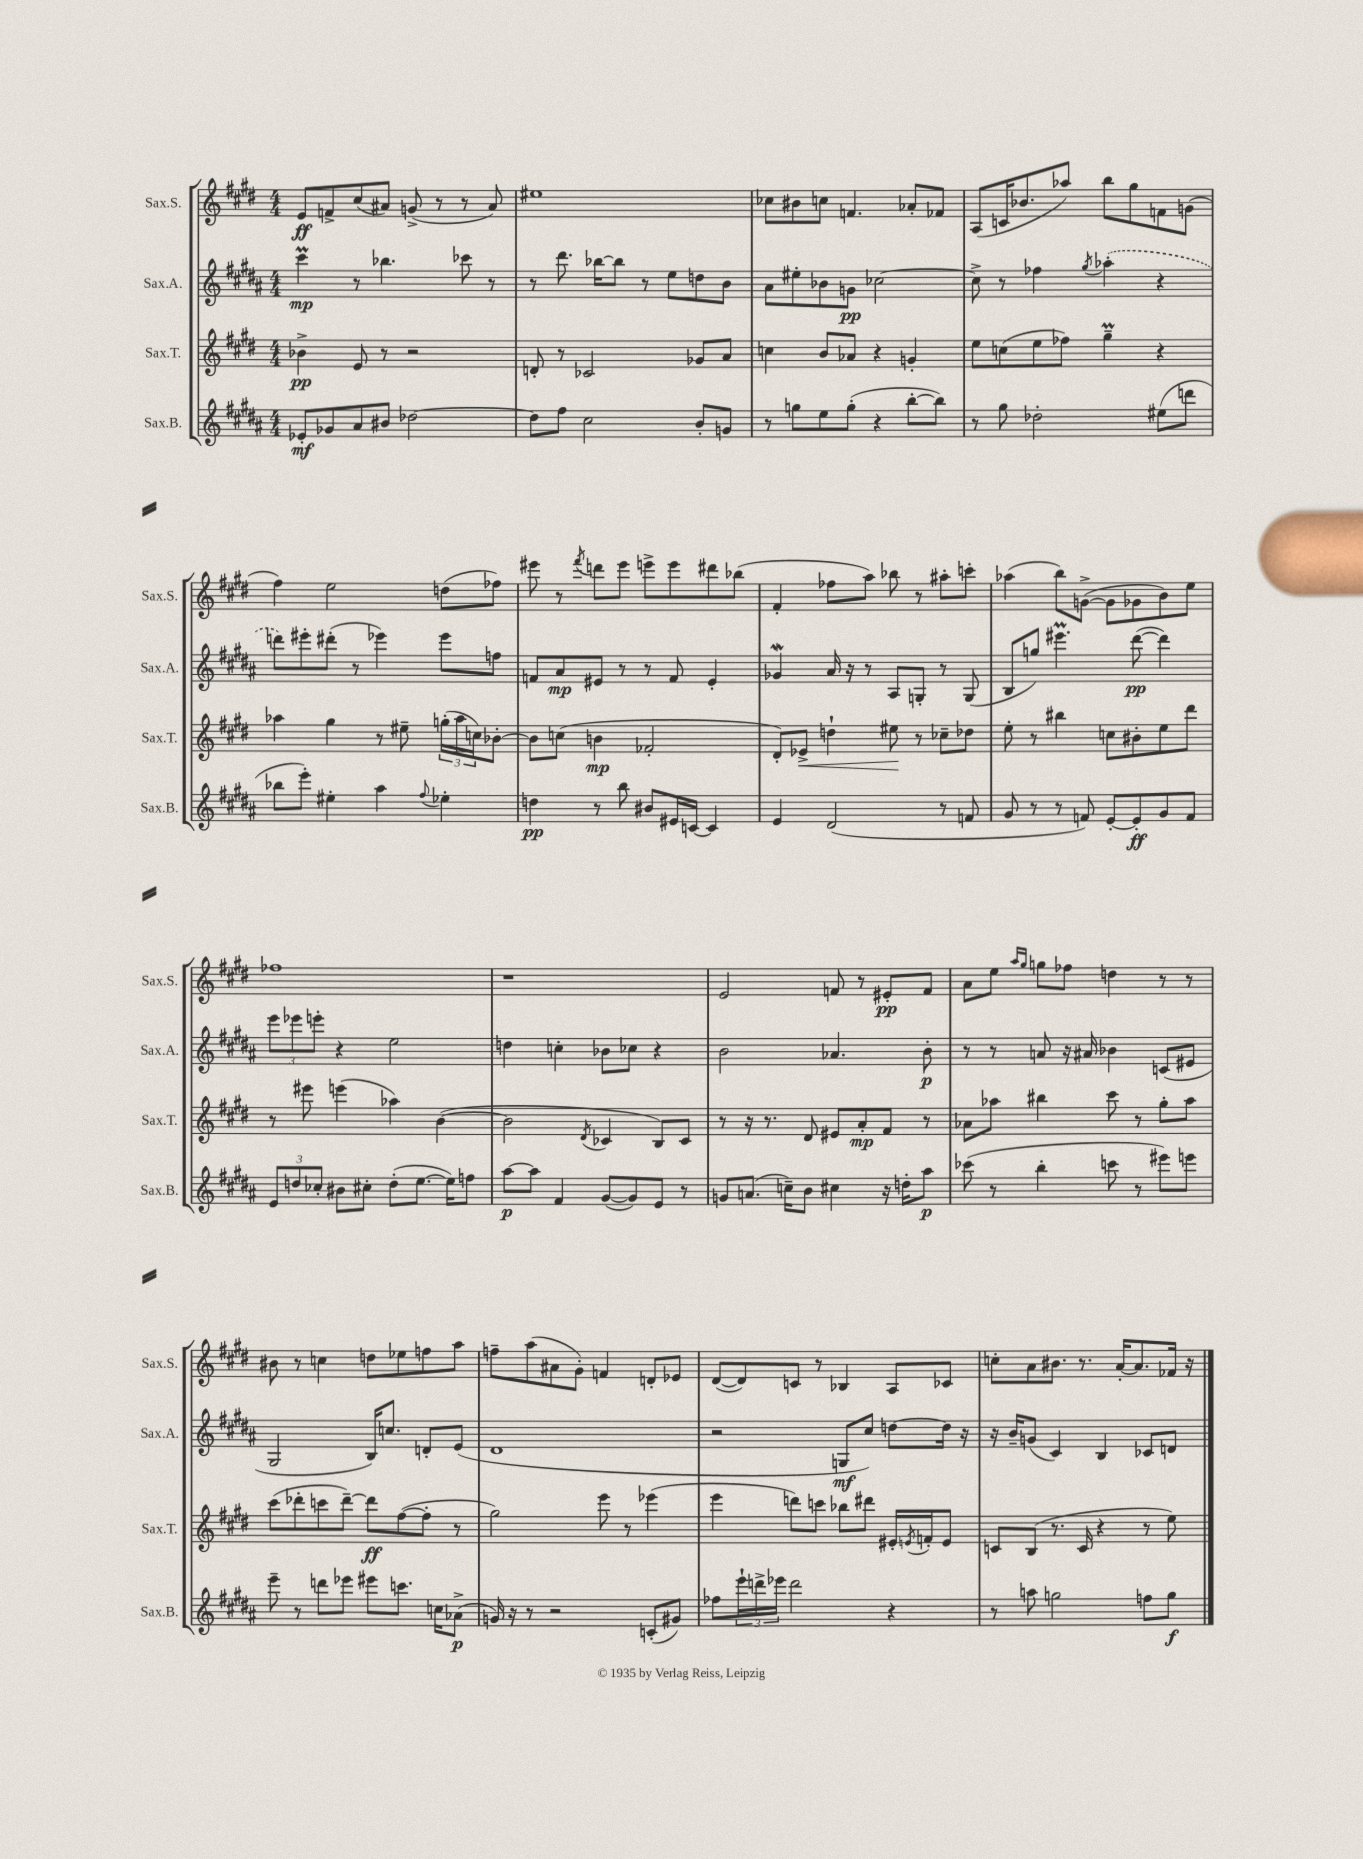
<<
\new StaffGroup <<
\new Staff = "s0" \with { instrumentName = "Sax.S." shortInstrumentName = "Sax.S." } {
    \clef treble \key e \major \numericTimeSignature \time 4/4
    e'8\ff f'8-> cis''8( ais'8) g'8->( r8 r8 ais'8) |
    eis''1 |
    ces''8 bis'8 c''8 f'4. aes'8-. fes'8 |
    a8( c'16 bes'8. aes''8) b''8 gis''8 f'8 g'8( |
    fis''4) e''2 d''8( fes''8) |
    eis'''8 r8 \acciaccatura { fis'''8 } d'''8 eis'''8 e'''8-> e'''8 dis'''8 bes''8( |
    fis'4-. fes''8 a''8) bes''8 r8 ais''8-. c'''8-. |
    aes''4( b''8) g'8~->( g'8 ges'8 b'8) e''8 |
    fes''1 |
    r1 |
    e'2 f'8 r8 eis'8-.\pp f'8 |
    a'8 e''8 \grace { a''16 gis''16 } g''8 fes''8 d''4 r8 r8 |
    bis'8 r8 c''4 d''8 ees''8 f''8 a''8 |
    f''8-- a''8( ais'8 gis'8-.) f'4 d'8-. ees'8 |
    dis'8~( dis'8) c'8 r8 bes4 a8 ces'8 |
    c''8-. a'8 bis'8. r8. a'16~-. a'8. fes'16 r16 \bar "|." |
}
\new Staff = "s1" \with { instrumentName = "Sax.A." shortInstrumentName = "Sax.A." } {
    \clef treble \key b \major \numericTimeSignature \time 4/4
    cis'''4\prall\mp r8 bes''4. ces'''8 r8 |
    r8 dis'''8. bes''16~ bes''8 r8 e''8 d''8 b'8 |
    ais'8 eis''8-. bes'8 g'8\pp ces''2~ |
    ces''8-> r8 fes''4 \acciaccatura { gis''8 } \once \slurDashed aes''4-.( r4 |
    d'''8) eis'''8-. dis'''8-.( r8 ees'''4) ees'''8 f''8 |
    f'8 ais'8\mp eis'8 r8 r8 f'8 eis'4-. |
    ges'4\mordent ais'16 r16 r8 ais8 g8-. r8 g8( |
    b8 g''8) eis'''4.\prall dis'''8~\pp( dis'''4) |
    \tuplet 3/2 { e'''8 ees'''8 e'''8-. } r4 e''2 |
    d''4 c''4-. bes'8 ces''8 r4 |
    b'2 aes'4. b'8-.\p |
    r8 r8 a'8 r16 ais'16 bes'4 c'8( eis'8 |
    gis2 b16) c''8. d'8-. e'8( |
    dis'1 |
    r2 g8\mf cis''8) d''8~ d''16 r16 |
    r16 b'16-- g'8( cis'4) b4 ces'8 d'8 \bar "|." |
}
\new Staff = "s2" \with { instrumentName = "Sax.T." shortInstrumentName = "Sax.T." } {
    \clef treble \key e \major \numericTimeSignature \time 4/4
    bes'4->\pp e'8 r8 r2 |
    d'8-. r8 ces'2 ges'8 a'8 |
    c''4 b'8 aes'8 r4 g'4-. |
    e''8 c''8( e''8 fes''8) gis''4--\prall r4 |
    aes''4 gis''4 r8 eis''8-- \tuplet 3/2 { g''16-.( aes''16 c''16) } bes'8~-. |
    bes'8 c''8( b'4\mp fes'2-. |
    dis'8-.) ees'8->\< d''4-! eis''8\! r8 ces''8-- des''8 |
    e''8-. r8 bis''4 c''8 bis'8-. e''8 dis'''8 |
    r8 eis'''8 e'''4( aes''4) b'4~( |
    b'2 \acciaccatura { dis'8 } ces'4 b8) ces'8 |
    r8 r16 r8. dis'8 eis'8 a'8-.\mp fis'8 r8 |
    aes'8 aes''8 bis''4 cis'''8 r8 gis''8-. aes''8 |
    cis'''8( des'''8-. c'''8 des'''8~--) des'''8\ff fis''8~( fis''8-. r8 |
    gis''2) e'''8 r8 ees'''4( |
    e'''4 d'''8) c'''8 bes''8 dis'''8 eis'16-. \acciaccatura { e'8 } f'16-. e'8 |
    c'8 b8( r8. c'16 r4 r8 e''8) \bar "|." |
}
\new Staff = "s3" \with { instrumentName = "Sax.B." shortInstrumentName = "Sax.B." } {
    \clef treble \key b \major \numericTimeSignature \time 4/4
    ees'8-.\mf ges'8 ais'8 bis'8 des''2~ |
    des''8 fis''8 cis''2 b'8-. g'8 |
    r8 g''8 e''8 g''8-.( r4 b''8~-. b''8) |
    r8 gis''8 des''2-. eis''8( d'''8 |
    bes''8 e'''8-.) eis''4-. ais''4 \appoggiatura { fis''8 } ees''4-. |
    d''4\pp r8 b''8 bis'8 eis'16 c'16~ c'4 |
    e'4 dis'2( r8 f'8 |
    gis'8 r8 r8 f'8) e'8~-. e'8-.\ff gis'8 f'8 |
    \tuplet 3/2 { e'8 d''8 ces''8-. } bis'8 cis''8-. d''8-.( e''8.~ e''16) f''8 |
    ais''8~\p ais''8 fis'4 gis'8~( gis'8) e'8 r8 |
    g'8 a'8.( c''16--) b'8 cis''4 r16 d''16-. ais''8\p |
    ces'''8( r8 b''4-. c'''8 r8 eis'''8) e'''8 |
    e'''8-- r8 d'''8 ees'''8 eis'''8 c'''8. c''16 aes'8->\p( |
    g'16) r16 r8 r2 c'8-.( gis'8) |
    fes''8 \tuplet 3/2 { e'''16-! d'''16-> ees'''16 } d'''2 r4 |
    r8 a''8 g''2 f''8 g''8\f \bar "|." |
}
>>
>>
\layout { \context { \Score \remove "Bar_number_engraver" } }
